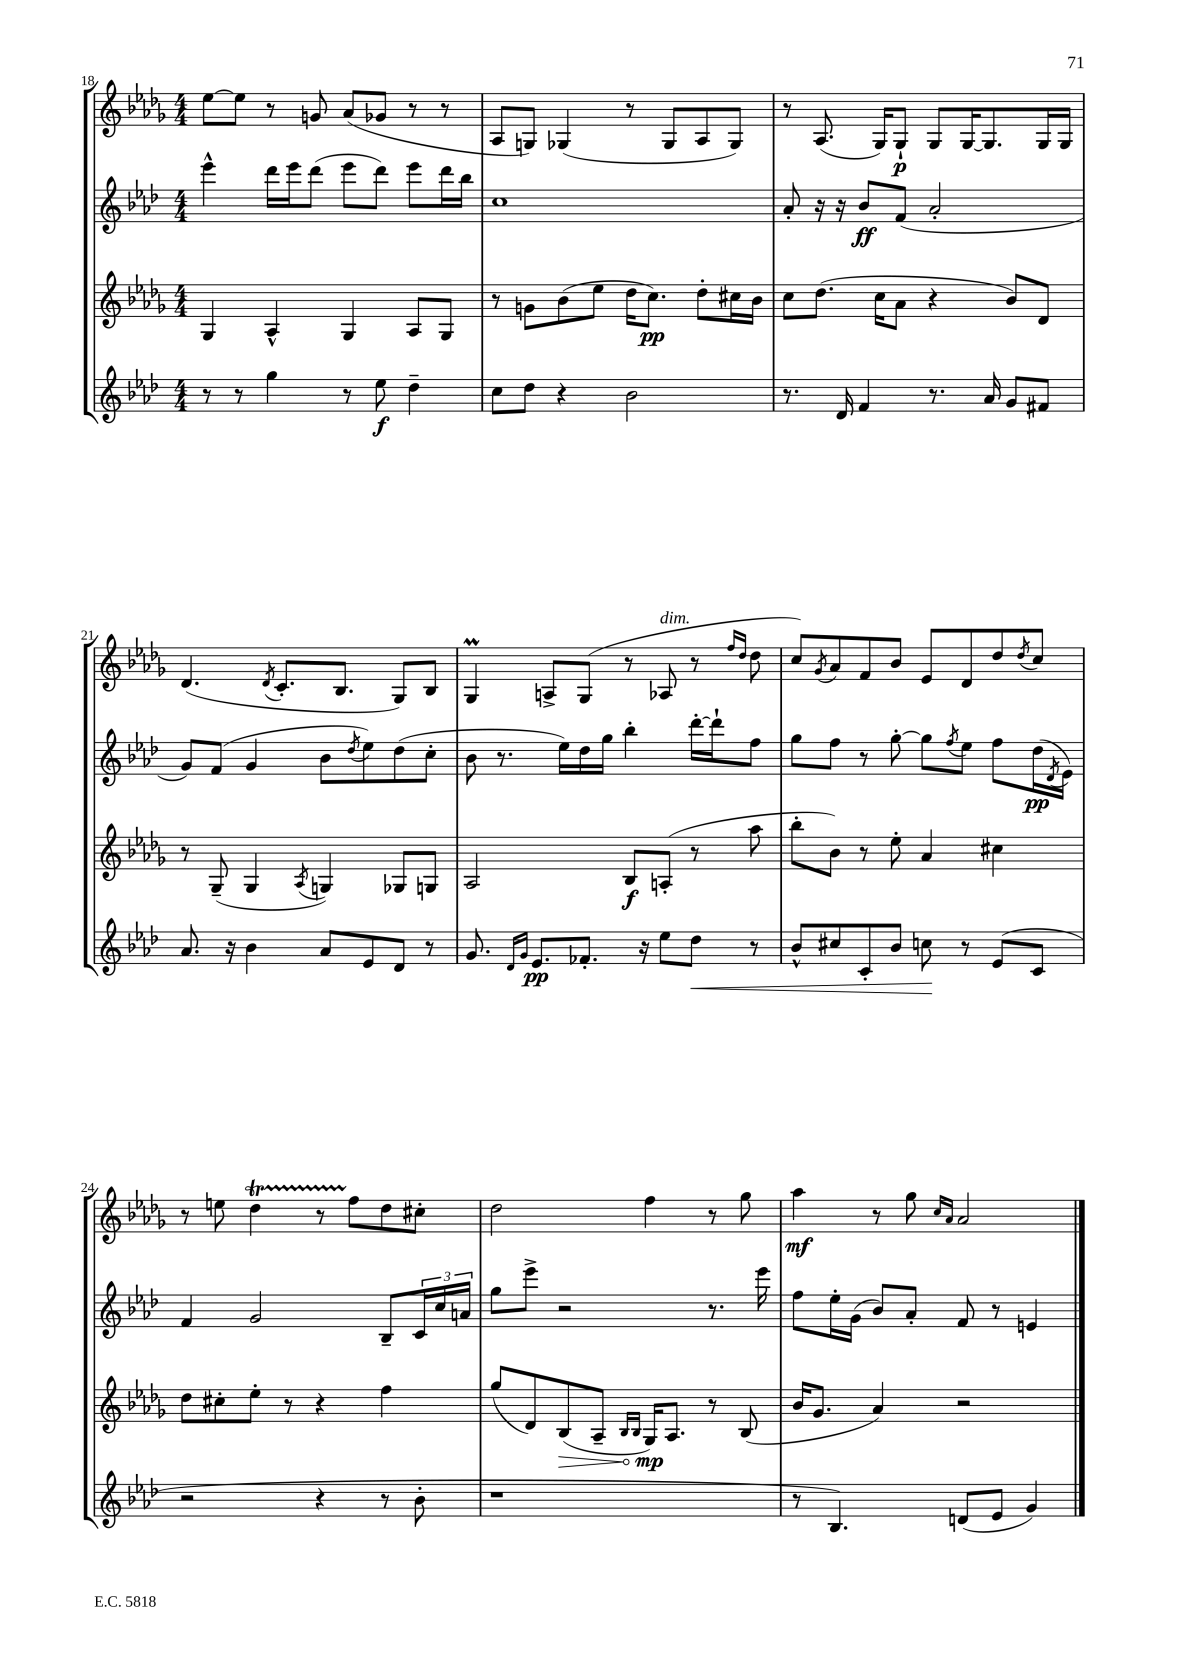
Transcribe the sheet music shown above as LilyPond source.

<<
\new StaffGroup <<
\new Staff = "s0" {
    \clef treble \key des \major \numericTimeSignature \time 4/4
    ees''8~ ees''8 r8 g'8 aes'8( ges'8 r8 r8 |
    aes8 g8) ges4( r8 ges8 aes8 ges8) |
    r8 aes8.( ges16) ges8-!\p ges8 ges16~ ges8. ges16 ges16 |
    des'4.( \acciaccatura { des'8 } c'8.-. bes8. ges8) bes8 |
    ges4\prall a8-> ges8( r8 aes8^\markup { \italic "dim." } r8 \grace { f''16 des''16 } des''8 |
    c''8) \acciaccatura { ges'8 } aes'8 f'8 bes'8 ees'8 des'8 des''8 \acciaccatura { des''8 } c''8 |
    r8 e''8 des''4\startTrillSpan r8 f''8\stopTrillSpan des''8 cis''8-. |
    des''2 f''4 r8 ges''8 |
    aes''4\mf r8 ges''8 \grace { c''16 aes'16 } aes'2 \bar "|." |
}
\new Staff = "s1" {
    \clef treble \key aes \major \numericTimeSignature \time 4/4
    ees'''4-^ des'''16 ees'''16 des'''8( ees'''8 des'''8) ees'''8 des'''16 bes''16 |
    c''1 |
    aes'8-. r16 r16 bes'8\ff f'8( aes'2-. |
    g'8) f'8( g'4 bes'8 \acciaccatura { des''8 } ees''8) des''8( c''8-. |
    bes'8 r8. ees''16) des''16 g''16 bes''4-. des'''16~-. des'''16-! f''8 |
    g''8 f''8 r8 g''8~-. g''8 \acciaccatura { f''8 } ees''8 f''8 des''16\pp( \acciaccatura { des'8 } ees'16) |
    f'4 g'2 bes8-- \tuplet 3/2 { c'16 c''16 a'16 } |
    g''8 ees'''8-> r2 r8. ees'''16 |
    f''8 ees''16-. g'16( bes'8) aes'8-. f'8 r8 e'4 \bar "|." |
}
\new Staff = "s2" {
    \clef treble \key des \major \numericTimeSignature \time 4/4
    ges4 aes4-^ ges4 aes8 ges8 |
    r8 g'8 bes'8( ees''8 des''16 c''8.\pp) des''8-. cis''16 bes'16 |
    c''8 des''8.( c''16 aes'8 r4 bes'8) des'8 |
    r8 ges8--( ges4 \acciaccatura { aes8 } g4) ges8 g8 |
    aes2 bes8\f a8-.( r8 aes''8 |
    bes''8-. bes'8) r8 ees''8-. aes'4 cis''4 |
    des''8 cis''8-. ees''8-. r8 r4 f''4 |
    ges''8( des'8) \once \override Hairpin.circled-tip = ##t bes8\>( aes8-- \grace { bes16 bes16 } ges16\mp\!) aes8. r8 bes8( |
    bes'16 ges'8. aes'4) r2 \bar "|." |
}
\new Staff = "s3" {
    \clef treble \key aes \major \numericTimeSignature \time 4/4
    r8 r8 g''4 r8 ees''8\f des''4-- |
    c''8 des''8 r4 bes'2 |
    r8. des'16 f'4 r8. aes'16 g'8 fis'8 |
    aes'8. r16 bes'4 aes'8 ees'8 des'8 r8 |
    g'8. \grace { des'16 g'16 } ees'8.\pp fes'8.-. r16 ees''8 des''8\< r8 |
    bes'8-^ cis''8 c'8-. bes'8 c''8\! r8 ees'8( c'8 |
    r2 r4 r8 bes'8-. |
    r1 |
    r8 bes4.) d'8( ees'8 g'4) \bar "|." |
}
>>
>>
\layout { \context { \Score currentBarNumber = #18 } }
